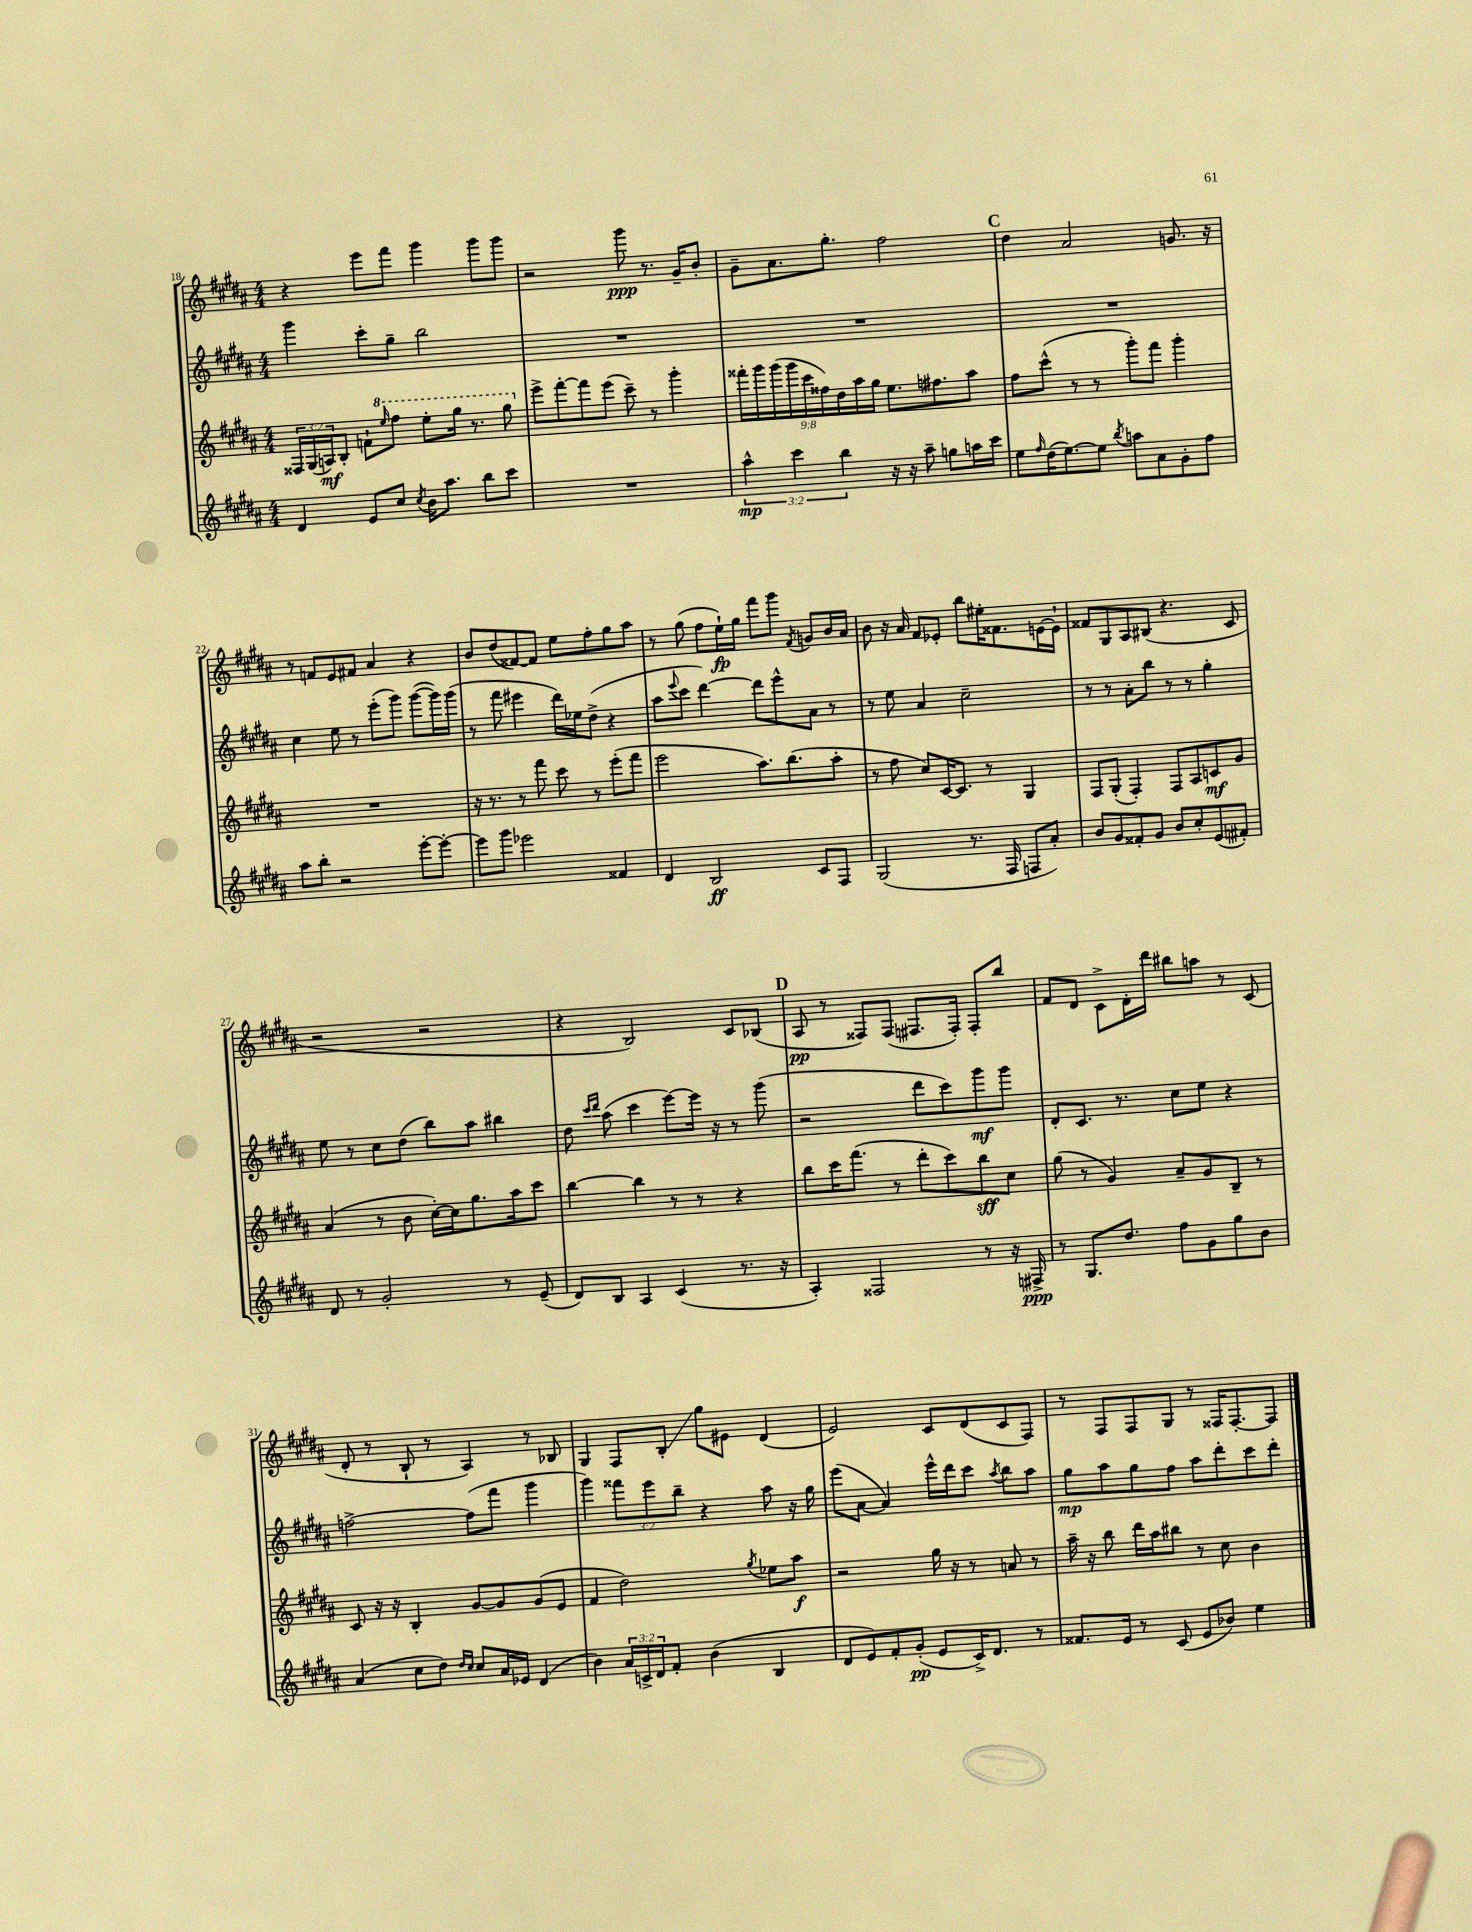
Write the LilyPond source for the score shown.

<<
\new StaffGroup <<
\new Staff = "s0" {
    \clef treble \key b \major \numericTimeSignature \time 4/4
    r4 e'''8 fis'''8 gis'''4 gis'''8 gis'''8 |
    r2 gis'''8\ppp r8. gis'16-- b'8-. |
    gis'8-- ais'8. gis''8.-. fis''2 |
    \mark \markup { \bold "C" } dis''4 ais'2 g'8. r16 |
    r8 f'8 e'8 fis'8 ais'4 r4 |
    b'8 dis''8( fisis'8~) fisis'8 e''8 fis''8-. gis''8 ais''8 |
    r8 gis''8( fis''8 e''16-!\fp) gis''16 fis'''8 gis'''8 \acciaccatura { fis'8 } g'8 b'16 ais'16 |
    b'8 r16 ais'16 fis'8 ees'8-. b''8 eis''16-. fisis'8. e'16~ e'16-! |
    fisis'8 gis8 ais8 bis8( r4. cis'8 |
    r2 r2 |
    r4 b2) cis'8 bes8( |
    \mark \markup { \bold "D" } ais8\pp r8 fisis8) fisis8( fis8. fis16-.) fis8-. b''8 |
    fis'8 dis'8 cis'8-> dis'16-. dis'''16 bis''8 a''8 r8 cis'8( |
    dis'8-. r8 b8-! r8 ais4) r8 bes8 |
    gis4 fis8 b8-.\glissando gis''8 eis'8 dis'4( |
    e'2) cis'8 dis'8( cis'8 fis8) |
    r8 fis8 fis8 gis8 r8 fisis16 fisis8.~-. fisis8 \bar "|." |
}
\new Staff = "s1" {
    \clef treble \key b \major \numericTimeSignature \time 4/4 \override Staff.TupletNumber.text = #tuplet-number::calc-fraction-text
    gis'''4 cis'''8-. gis''8-- b''2 |
    R1 |
    R1 |
    \mark \markup { \bold "C" } R1 |
    cis''4 e''8 r8 e'''8-.( gis'''8) gis'''8~( gis'''16) gis'''16( |
    r8 fis'''8 eis'''4 dis'''16) ees''16 dis''8->( r4 |
    ais''8 \appoggiatura { e'''8 } cis'''8 dis'''4~) dis'''8 e'''8-^ ais'8 r8 |
    r8 e''8 ais'4 cis''2-- |
    r8 r8 ais'8-. b''8 r8 r8 gis''4-. |
    e''8 r8 cis''8 dis''8( b''8) ais''8 bis''4 |
    dis''8 \grace { cis'''16 dis'''16 } ais''8( cis'''4 e'''8~) e'''16 r16 r8 gis'''8( |
    \mark \markup { \bold "D" } r2 dis'''8 cis'''8) gis'''8\mf gis'''8 |
    dis'8-. cis'8. r8. cis''8 e''8 r4 |
    f''2~-> f''8( fis'''8 gis'''4 |
    gis'''4) \tuplet 3/2 { fisis'''8 e'''8 b''8-- } r4 ais''8 r16 gis''16 |
    e'''8( ais'8~ ais'4) e'''16-^ dis'''16 cis'''8 \acciaccatura { ais''8 } b''8 ais''8 |
    gis''8\mp ais''8 gis''8 fis''8 ais''8 dis'''8-. cis'''8 dis'''8-. \bar "|." |
}
\new Staff = "s2" {
    \clef treble \key b \major \numericTimeSignature \time 4/4 \override Staff.TupletNumber.text = #tuplet-number::calc-fraction-text
    \tuplet 3/2 { fisis16 gis16( a16\mf) } b8-. f'8-! \ottava #1 \grace { e'''16 } fis'''8 e'''8-. gis'''16 r8. gis'''8 \ottava #0 |
    e'''8-> fis'''8~-. fis'''8 e'''8( cis'''8--) r8 gis'''4-. |
    \tuplet 9/8 { fisis'''16-. gis'''16 gis'''16( gis'''16 cis'''16 fisis''16) dis''16 ais''16 gis''16 } e''8. fis''8. ais''8 |
    \mark \markup { \bold "C" } fis''8 cis'''8-^( r8 r8 gis'''8-.) fis'''8 gis'''4-. |
    R1 |
    r16 r8. r8 fis'''8 cis'''8 r8 e'''8-.( fis'''8 |
    e'''2 ais''8.) b''8.( ais''8-. |
    r8 fis''8 cis''8) cis'16~ cis'8. r8 gis4 |
    fis8 gis8-.( fis4-.) fis8 ais8 c'8\mf gis'8 |
    ais'4( r8 b'8 cis''16~-.) cis''16 gis''8. ais''16 cis'''8 |
    b''4~ b''4 r8 r8 r4 |
    \mark \markup { \bold "D" } b''8 cis'''16 fis'''8.( r8 dis'''8-. cis'''8) b''8\sff cis''8 |
    gis''8( r8 gis'4) ais'8-- gis'8 b8-- r8 |
    cis'8 r16 r16 b4-. gis'8~ gis'8 gis'8( e'8 |
    fis'4 dis''2) \acciaccatura { gis''8 } ees''8 ais''8\f |
    r2 gis''16 r16 r8 a'8 r8 |
    ais''16-- r16 b''8 dis'''16 ais''16 bis''8 r8 cis''8 b'4 \bar "|." |
}
\new Staff = "s3" {
    \clef treble \key b \major \numericTimeSignature \time 4/4 \override Staff.TupletNumber.text = #tuplet-number::calc-fraction-text
    dis'4 e'8 cis''8 \acciaccatura { cis''8 } b'16 ais''8. b''8 cis'''8 |
    R1 |
    \tuplet 3/2 { ais''4-^\mp cis'''4 b''4 } r16 r16 ais''8-- g''8 a''16 cis'''16 |
    \mark \markup { \bold "C" } e''8 \grace { fis''16 } dis''16( e''8.~) e''8 \acciaccatura { b''8 } a''8 ais'8 gis'8-. fis''8 |
    ais''8 b''8-. r2 e'''8~-. e'''8~-. |
    e'''8 gis'''8 ees'''2 fisis'4 |
    dis'4 b2\ff cis'8 fis8 |
    gis2( r8. fis16 f8 ais'8-.) |
    b'8 gis'8 fisis'8-. gis'8 b'8 cis''8-. e'8( fis'8-.) |
    dis'8 r8 gis'2-. r8 e'8--( |
    dis'8) b8 ais4 cis'4( r8. r16 |
    \mark \markup { \bold "D" } ais4-.) fisis2 r8 r16 fis16->\ppp |
    r8 gis8. dis''8. fis''8 gis'8 gis''8 b'8 |
    ais'4( cis''8 dis''8) \grace { dis''16 cis''16 } cis''8 ais'16 ees'16 dis'4( |
    b'4) \tuplet 3/2 { ais'16 c'16-> dis'16 } fis'8-. b'4( b4 |
    dis'8 e'8) fis'8-. gis'8-.\pp( e'8 cis'16->) dis'8. r8 |
    fisis'8. e'16 r8 cis'8( e'8 bes'8) e''4 \bar "|." |
}
>>
>>
\layout { \context { \Score currentBarNumber = #18 } }
